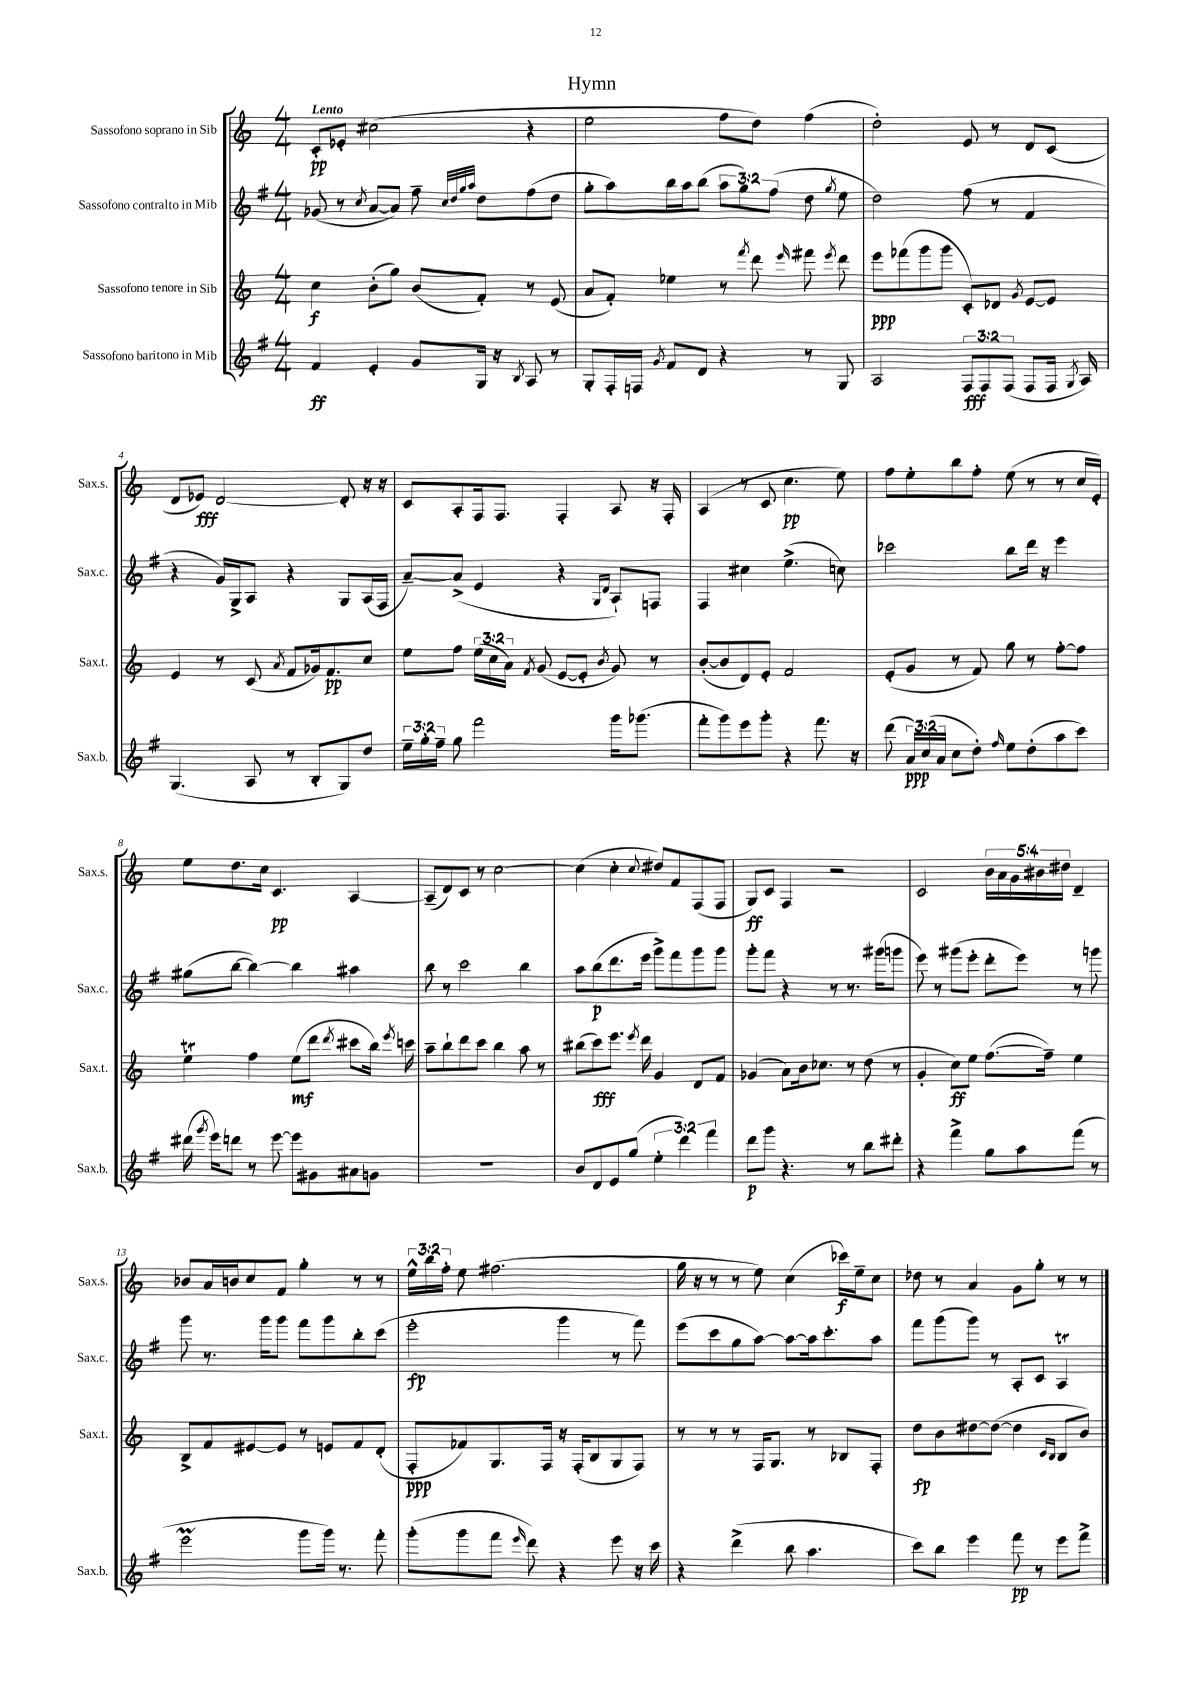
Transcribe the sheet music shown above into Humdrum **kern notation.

**kern	**kern	**kern	**kern
*staff4	*staff3	*staff2	*staff1
*clefG2	*clefG2	*clefG2	*clefG2
*k[f#]	*k[]	*k[f#]	*k[]
*M4/4	*M4/4	*M4/4	*M4/4
4f#/	4cc\	(8g-/	8c'/L
.	.	8r	8e-'/J
.	.	8qcc/	.
4e'/	(8b'\L	[8a/L	(2cc#\
.	8gg\J)	8a/]J)	.
8g/L	(8b/L	8ff#~\	.
.	.	32qqcc/LLL	.
.	.	32qqdd/	.
.	.	32qqgg/	.
.	.	32qqaa/JJJ	.
16G/Jk	8f'/J)	8dd\L	.
16r	.	.	.
8qB/	.	.	.
8A/	8r	(8ff#\	4r
8r	(8e/	8dd\J	.
=	=	=	=
8G'/L	8a/L	8gg'\L	2ee\
16F#'/L	8f'/J)	8aa\)	.
16F/JJ	.	.	.
8qg/	.	.	.
8f#/L	4ee-\	16bb\L	.
.	.	16aa\J	.
8d/J	.	(8bb\J	.
4r	8r	12aa\L	8ff\L
.	.	12gg\)	.
.	8qfff/	.	.
.	8ddd\	.	8dd\J)
.	.	(12ff#\J	.
.	16qqeee/	.	.
8r	8fff#\	8dd\	(4ff\
.	8qeee/	8qgg/	.
8G/	8ddd\	8ee\	.
=	=	=	=
2A/	8eee\L	2dd\)	2dd'\)
.	(8fff-\	.	.
.	8ggg\	.	.
.	8ggg\J	.	.
12F#/L	8c'/L)	(8ff#\	8e/
12F#/	.	.	.
.	8d-/J	8r	8r
(12F#/J	.	.	.
.	8qg/	.	.
8F#/L	[8e/L	4f#/	8d/L
16F#/Jk	8e/]J	.	(8c/J
8qG/	.	.	.
16A/)	.	.	.
=	=	=	=
(4.G/	4e/	4r	8d/L
.	.	.	8e-/J)
.	8r	16g/LL)	[2d/
.	.	16G^/J	.
8A/	(8c/	8A/J	.
.	8qa/	.	.
8r	8f/L	4r	.
8B'/L	16g-/k)	.	.
.	8.f/	.	.
8G/)	.	8G/L	8d'/]
8dd/J	8cc/J	(16A/L	16r
.	.	16F#/JJ	16r
=	=	=	=
24ee~\LL	8ee\L	[8a~/L)	8c/L
24gg'\	.	.	.
24ff#~\JJ	.	.	.
8gg\	8ff\J	(8a^/]J	8A'/
2fff#\	(24ee\LL	4e/	16F/k
.	24cc\	.	.
.	.	.	8.F/J
.	24a\JJ)	.	.
.	8qf/	.	.
.	(8g/	.	.
.	[8e/L	4r	4F'/
.	8e'/]J	.	.
.	.	16qqG/LL	.
.	8qb/	16qqd/JJ	.
16ggg\LK	8g/)	8A`/L)	8A/
(8.ggg-\J	.	.	.
.	8r	8F/J	16r
.	.	.	16F'/
=	=	=	=
8fff#'\L	([8b'/L	4F#/	(4A/
8ggg\)	8b/]	.	.
8eee\	8d/)	4cc#\	8r
8ggg'\J	8e'/J	.	8c/
4r	2f/	(4.ee^\	4.cc\
8.fff#\	.	.	.
.	.	8cc\)	8ee\)
16r	.	.	.
=	=	=	=
(8ddd\	(8e'/L	2ccc-\	8ff\L
24a/LL)	8g/J	.	8ee'\
(24cc/	.	.	.
24a/JJ	.	.	.
8cc\L	8r	.	8bb\
8dd'\J)	8f/)	.	8ff'\J
16qqff#/	.	.	.
8ee\L	8gg\	8bb\L	(8ee\
(8dd'\	8r	16ddd\Jk	8r
.	.	16r	.
8aa\	[8ff'\L	4eee\	8r
8ccc\J)	8ff\]J	.	16cc/LL
.	.	.	16e'/JJ)
=	=	=	=
(16ddd#\	4ee\	(8gg#\L	8ee\L
8qggg/	.	.	.
16eee\LK)	.	.	.
8ddd\J	.	[8bb\J	8.dd\
8r	4ff\	4bb\_)	.
.	.	.	16cc\Jk
[8eee\	.	.	4.c/
8eee\]L	(8ee\L	4bb\]	.
8g#\	8ddd\J	.	.
.	8qddd/	.	.
8a#\	8ccc#\L	4aa#\	[4A/
8g\J	16bb\Jk)	.	.
.	8qeee/	.	.
.	16ccc\	.	.
=	=	=	=
1r	8aa~\L	8bb\	(8A~/]L
.	8bb`\	8r	8d/)
.	8ddd\	2ccc\	8c/J
.	8ccc\J	.	8r
.	4bb\	.	[2cc\
.	8aa\	4bb\	.
.	8r	.	.
=	=	=	=
8b/L	(8bb#\L	8aa\L	(4cc\]
8d/	8ccc\)	(8bb\	.
8e/	8.eee\J	8.ddd\	4cc'\
(8gg/J	.	.	.
.	8qeee/	.	.
.	16ddd\	16eee\Jk	.
.	.	.	8qqcc/
6ee'\	4g/	8ggg^\L)	8dd#/L)
.	.	8fff#\	8f/
6ddd\)	.	.	.
.	8d/L	8ggg\	(8F/
6fff#\	.	.	.
.	8f/J	8ggg\J	8F/J
=	=	=	=
8ddd\L	(4g-/	8ggg'\L	8G/L)
8ggg\J	.	8fff#\J	8c/J
4.r	8a\L)	4r	4F/
.	16b\k	.	.
.	8.cc-\J	.	.
.	.	8r	2r
8r	8r	8.r	.
8bb\L	(8dd\	.	.
.	.	(16ggg#\LK	.
8ddd#'\J	8r	8ggg\J	.
=	=	=	=
4r	4g'/	8eee\)	2c/
.	.	8r	.
4fff#^\	8cc\L)	(8ggg#\L	.
.	8ee\J	8eee'\J	.
8gg\L	([8.ff\L	8ddd'\L	20b\LL
.	.	.	20a\
.	.	.	20g\
8aa\	.	8eee\J)	.
.	.	.	20b#\
.	16ff~\]Jk)	.	.
.	.	.	20dd#\JJ
(8fff#\J	4ee\	8r	4d~/
8r	.	8ggg\	.
=	=	=	=
2eee\	8B^/L	8ggg\	8b-/L
.	8f/	8.r	16a/L
.	.	.	16b/J
.	[8e#/	.	8cc/
.	.	16ggg\LK	.
.	8e#/]J	8ggg\J	8f/J
8ggg\L	8r	8fff#\L	4gg'\
16ggg\Jk)	8e/L	8ggg\	.
8.r	.	.	.
.	8f/	8bb'\	8r
8fff#'\	(8d'/J	(8ccc\J	8r
=	=	=	=
(8ggg'\L	8F'/L	2eee'\	24ee^^\LL
.	.	.	24bb\
.	.	.	24ff'\JJ
8ggg\	8f-/)	.	8ee\
8fff#\J	8.G/	.	(2.ff#\
16qqeee/	.	.	.
8ddd\)	.	.	.
.	16F/Jk	.	.
4r	16r	4ggg\	.
.	(16F'/LK	.	.
.	8B/	.	.
8eee\	8G/	8r	.
16r	8F/J)	8fff#\)	.
16ccc\	.	.	.
=	=	=	=
4r	8r	(8eee\L	16gg\
.	.	.	16r
.	8r	8ccc\	8r
(4ddd^\	8r	8gg\	8r
.	16F/LK	[8aa\J)	8ee\)
.	8.G/J	.	.
8bb\	.	8aa\_L	(4cc\
4.aa\	8r	16aa\]k	.
.	.	8.ccc'\	.
.	8B-/L	.	16ccc-\LL)
.	.	.	16ee~\J
.	8F'/J	8aa\J	8cc\J
=	=	=	=
8ccc\L)	8dd\L	8fff#\L	8dd-\
8bb\J	8b\	(8ggg\	8r
4eee\	[8dd#\	8ggg\J)	4a/
.	(8dd#\_J	8r	.
8fff#\	4dd#\]	8A'/L	8g\L
8r	.	8c/J	8gg'\J
.	16qqc/LL	.	.
.	16qqB/JJ	.	.
8eee\L	8B/L	4A/	8r
8fff#^\J	8b/J)	.	8r
==	==	==	==
*-	*-	*-	*-
